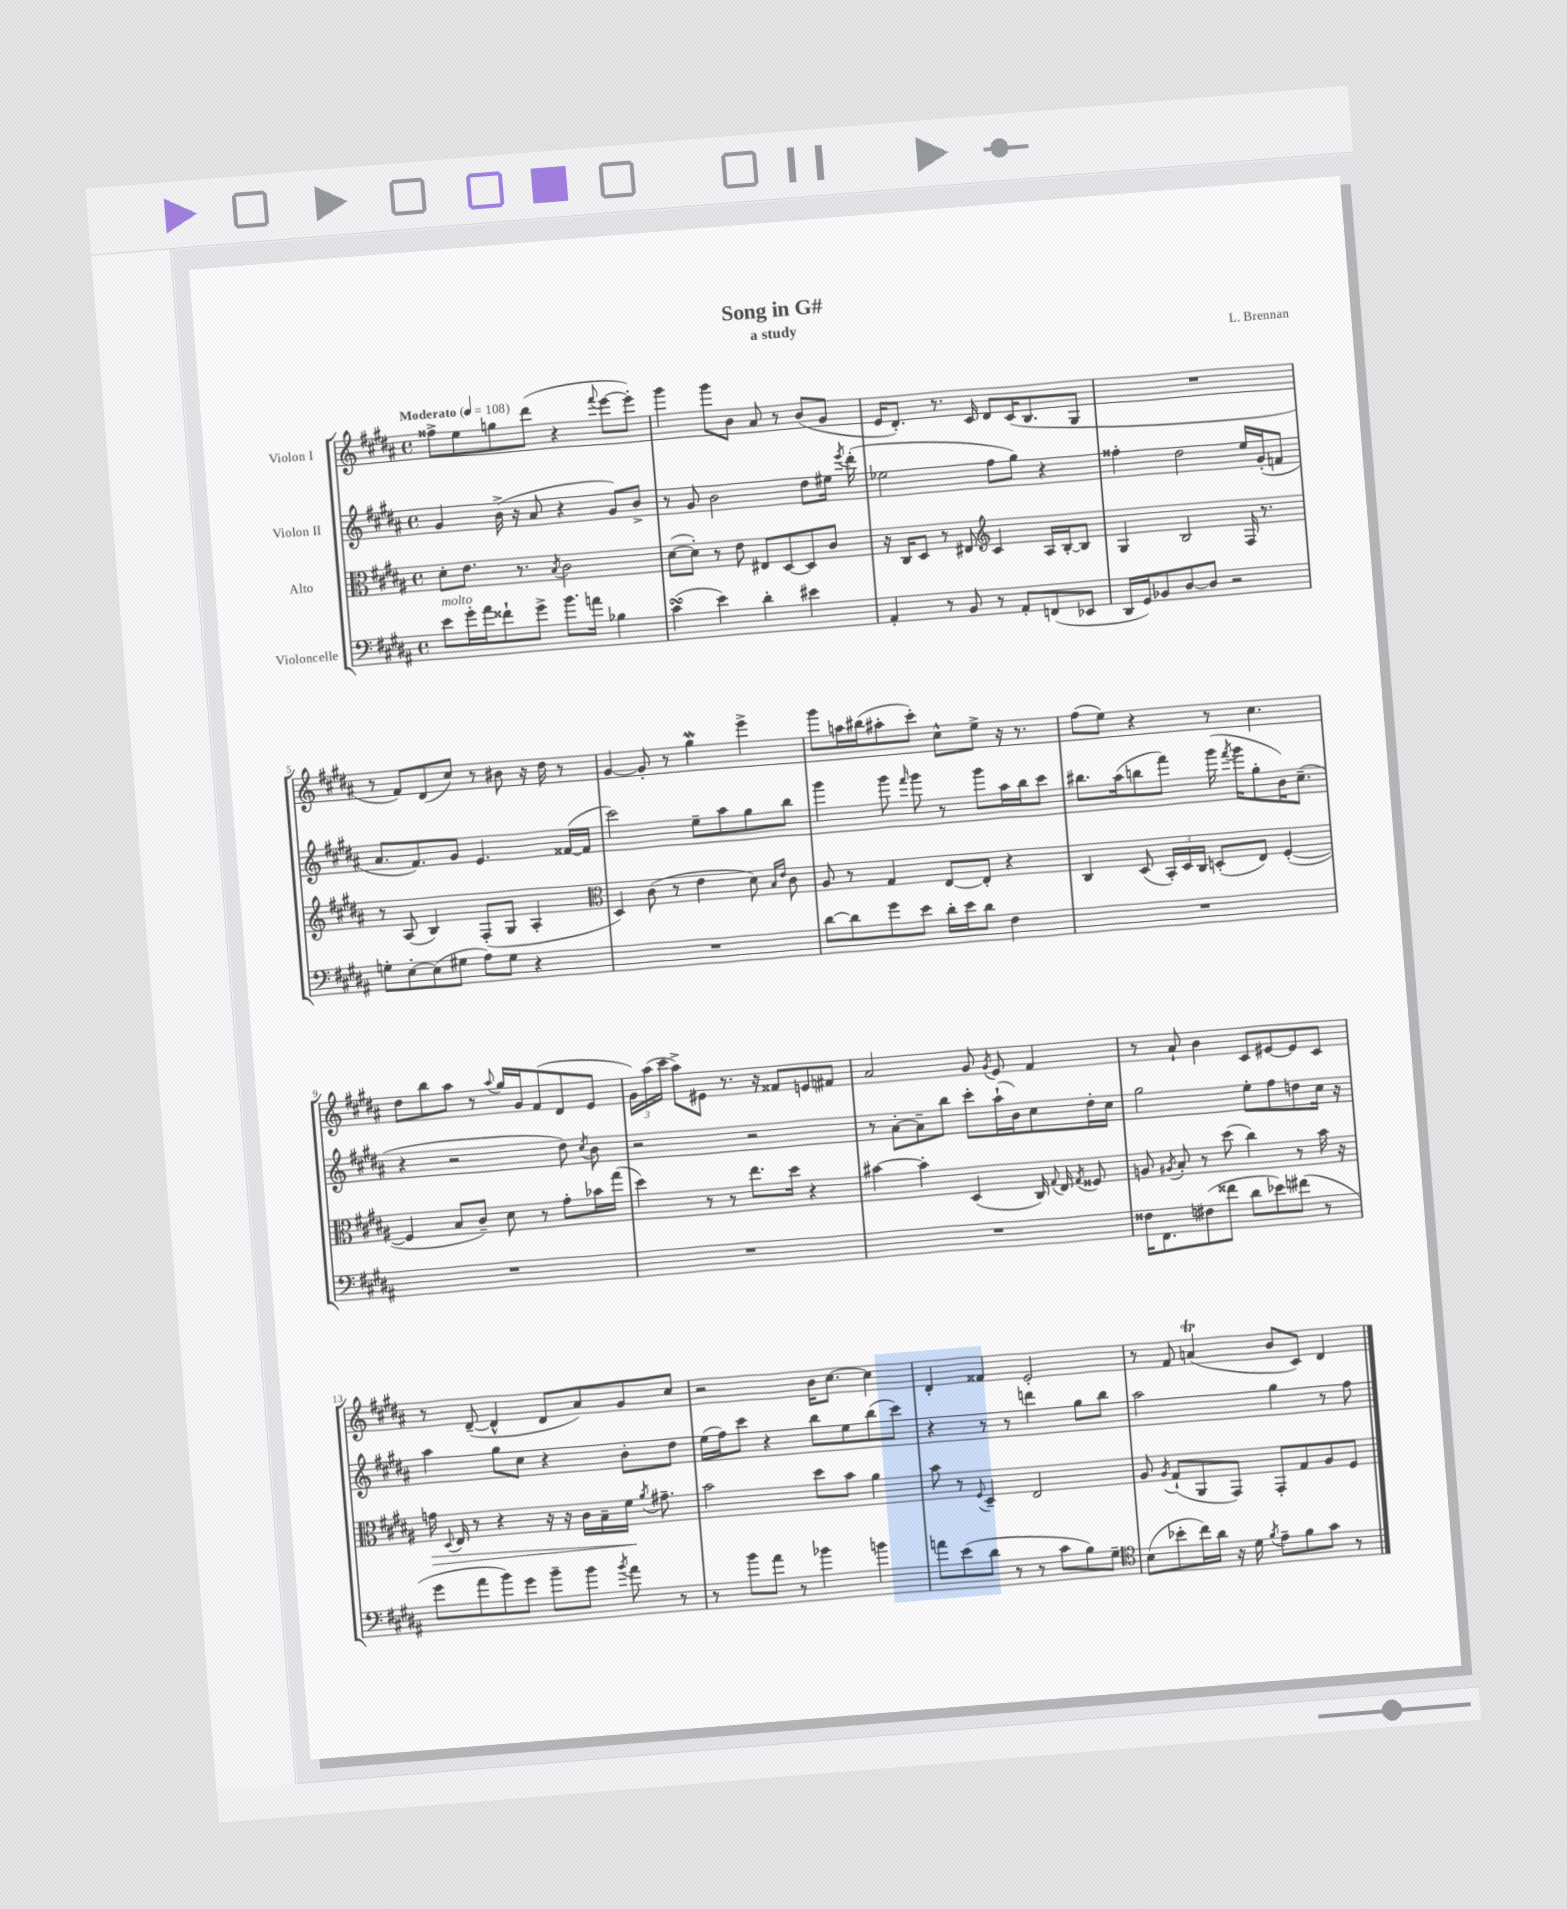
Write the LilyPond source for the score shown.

\header { title = "Song in G#" composer = "L. Brennan" subtitle = "a study" }
<<
\new StaffGroup <<
\new Staff = "s0" \with { instrumentName = "Violon I" } {
    \clef treble \key b \major \defaultTimeSignature \time 4/4 \tempo "Moderato" 4 = 108
    \autoBeamOff fisis''8[-> e''8 g''8 dis'''8]( r4 \appoggiatura { fis'''8 } e'''8[~ e'''8]-.) |
    gis'''4 gis'''8[ b'8] ais'8 r8 b'8[( gis'8] |
    e'16[ dis'8.]-.) r8. cis'16 dis'8[ cis'16( b8. gis8] |
    R1 |
    r8 fis'8[) dis'8( cis''8]) r8 bis'8 r16 dis''16 r8 |
    gis'4~ gis'8-. r8 gis''4\mordent e'''4-> |
    gis'''8[ a''16 bis''16( ais''8-. cis'''8]-.) cis''8[-^ e''8]-> r16 r8. |
    fis''8[( e''8]) r4 r8 cis''4. |
    dis''8[ b''8 ais''8] r8 \appoggiatura { ais''8 } gis''16[ gis'16 fis'8( dis'8 e'8] |
    \tuplet 3/2 { gis'16[) ais''16( cis'''16] } ais''8[->) eis'8] r8. r16 fisis'8[ e'8 fis'8] |
    ais'2 gis'8 \acciaccatura { gis'8 } e'8 fis'4 |
    r8 ais'8-! b'4 cis'8[ eis'8~ eis'8 cis'8] |
    r8 dis'8~--( dis'4-^ dis'8[ ais'8) gis'8 cis''8] |
    r2 b'16[ cis''8.]~ cis''4 |
    dis'4-. fisis'4 e'2-. |
    r8 fis'8 a'4\trill( b'8[ cis'8]) dis'4 \bar "|." |
}
\new Staff = "s1" \with { instrumentName = "Violon II" } {
    \clef treble \key b \major \defaultTimeSignature \time 4/4
    \autoBeamOff gis'4 b'16->( r16 ais'8 r4 gis'8[) b'8]-> |
    r8 gis'8 b'2 dis''8[ eis''16] \acciaccatura { e'''8 } dis'''16-.( |
    ees''2 fis''8[ gis''8]) r4 |
    fisis''4-. dis''2 e''16[ gis'16-.( f'8] |
    ais'8.[ fis'8.) gis'8] e'4. fisis'16[~( fisis'16] |
    cis'''2) e''8[-- ais''8 gis''8 b''8] |
    gis'''4 gis'''8 \grace { fis'''16 } gis'''8 r8 gis'''8[ ais''16 b''16 cis'''8] |
    bis''8.[ ais''16( b''8 fis'''8]) gis'''16( \acciaccatura { fis'''8 } gis'''16[ gis''8-. b'16) cis''8.]--( |
    r4 r2 dis''8) \acciaccatura { cis''8 } b'8 |
    r2 r2 |
    r8 ais'8[~-. ais'8-- b''8] cis'''8[-. ais''16-!( b'16) cis''8 dis''16-. cis''16] |
    gis''2 e''8[-. fis''8 d''8 cis''16] r16 |
    ais''4 gis''8[ cis''8] r4 b'8[-. dis''8] |
    e''16[( fis''16) cis'''8] r4 b''8[ e''8 b''8( cis'''8]) |
    r4 r8 r8 d'''4 gis''8[ b''8] |
    ais''2 gis''4 r8 fis''8 \bar "|." |
}
\new Staff = "s2" \with { instrumentName = "Alto" } {
    \clef alto \key b \major \defaultTimeSignature \time 4/4
    \autoBeamOff dis'8[-. e'8.] r8. \acciaccatura { b8 } cis'2 |
    dis'8[~( dis'8]-.) r8 e'8 eis8[ dis8~ dis8 cis'8] |
    r16 cis16[ dis8] r8 eis8 \clef treble cis'4 ais16[ b16~-. b8] |
    gis4 b2 fis16 r8. |
    r8 ais8( b4) fis8[-.( gis8] ais4-. |
    \clef alto dis4) cis'8( r8 e'4 dis'8) \grace { b16[ e'16] } cis'8 |
    ais8 r8 gis4 e8[~ e8]-. r4 |
    cis4 dis8( \tuplet 3/2 { b,16[-.) dis16 cis16] } d8[-.( e8]) fis4~-.( |
    fis4 b8[ cis'8]--) dis'8 r8 gis'8[-. bes'16 gis''16]( |
    dis''4) r8 r8 e''8.[ dis''16] r4 |
    bis'4~ bis'4-. dis4( cis16) \appoggiatura { gis8 } e16 \acciaccatura { gis8 } fisis8 |
    a8 \acciaccatura { ais8 } b8-. r8 dis''8( cis''4) r8 b'16 r16 |
    g'16\> \appoggiatura { dis8 } e16 r8 r4 r16 r16 cis'16[ b16-- fis'16]\! \acciaccatura { ais'8 } gis'8.-- |
    b'2 dis''8[ b'8] ais'4 |
    b'8 r8 \appoggiatura { fis8 } dis4-- e2 |
    ais8 \acciaccatura { ais8 } gis8[-!( ais,8 gis,8]) gis,8[-. gis8 ais8 fis8] \bar "|." |
}
\new Staff = "s3" \with { instrumentName = "Violoncelle" } {
    \clef bass \key b \major \defaultTimeSignature \time 4/4
    \autoBeamOff e'8[^\markup { \italic "molto" } gis'16-. ais'16 fisis'8-! gis'8]-> b'8.[ a'16] bes4 |
    cis'4\turn( e'4) dis'4-. eis'4 |
    ais,4-. r8 b,8 r8 ais,8[-. f,8( ees,8] |
    dis,16[ gis,16) bes,8 dis8~ dis8] r2 |
    g8[-. e8~-. e8( gis8] ais8[) gis8] r4 |
    R1 |
    dis'8[~ dis'8 gis'8 e'8] dis'16[-. e'16 dis'8] fis4 |
    R1 |
    R1 |
    R1 |
    R1 |
    fisis16[ fis,8. fis8( fisis'8] dis'8[ ees'8) fis'8]( r8 |
    gis'8[ ais'8 b'8) gis'8] b'8[-- b'8] \acciaccatura { b'8 } ais'8 r8 |
    r8 b'8[ ais'8] r8 bes'4 b'4 |
    a'8[ e'8( dis'8] r8 r8 cis'8[ b8) gis8]-- |
    \clef tenor b8[( bes'8-. cis''16) ais'16] r16 dis'16 \acciaccatura { fis'8 } e'8[-- fis'8 gis'8] r8 \bar "|." |
}
>>
>>
